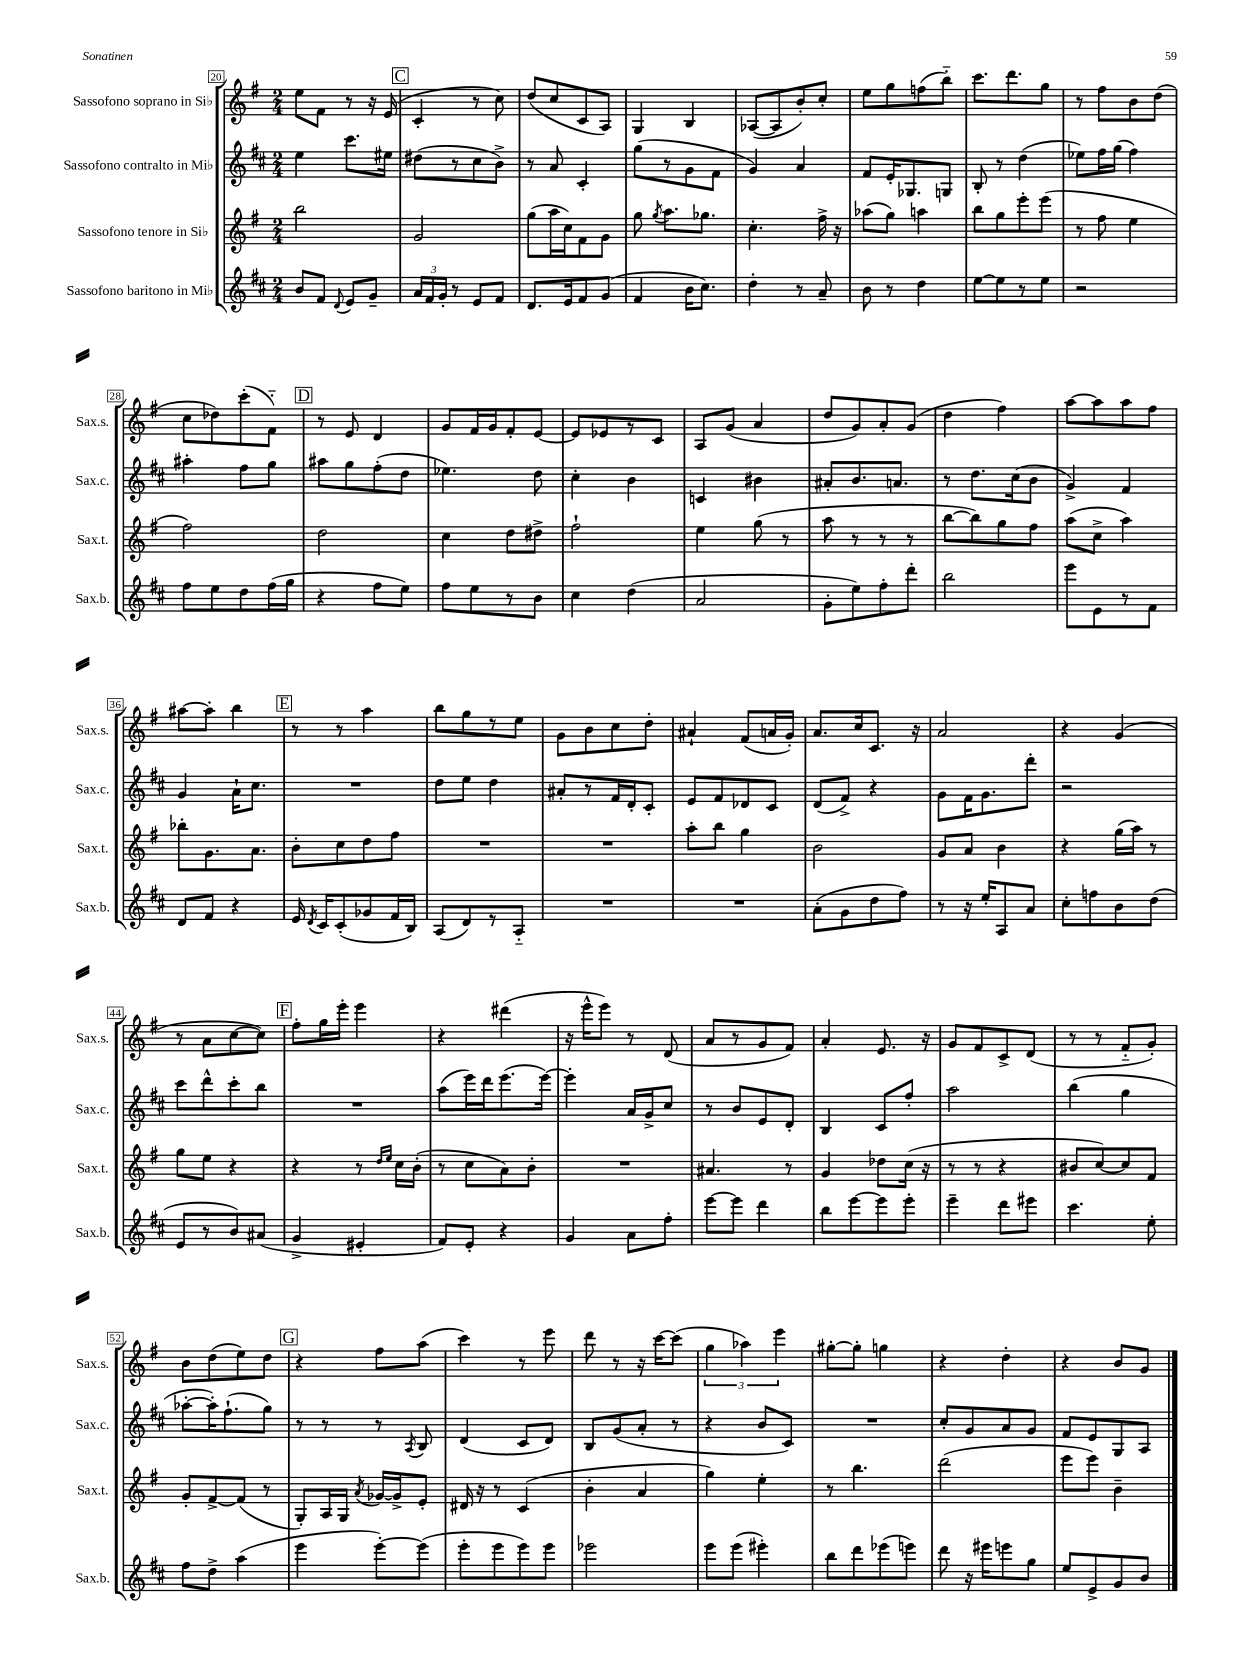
<<
\new StaffGroup <<
\new Staff = "s0" \with { instrumentName = "Sassofono soprano in Sib" shortInstrumentName = "Sax.s." } {
    \clef treble \key g \major \numericTimeSignature \time 2/4
    \autoBeamOff e''8[ fis'8] r8 r16 e'16( |
    \mark \markup { \box "C" } c'4-. r8 c''8) |
    d''8[( c''8 c'8 a8]) |
    g4 b4 |
    aes8[~( aes8 b'8-.) c''8]-. |
    e''8[ g''8 f''8( b''8]-_) |
    c'''8.[ d'''8. g''8] |
    r8 fis''8[ b'8 d''8]( |
    c''8[ des''8) c'''8-.( fis'8]-_) |
    \mark \markup { \box "D" } r8 e'8 d'4 |
    g'8[ fis'16 g'16 fis'8-. e'8]~ |
    e'8[ ees'8 r8 c'8] |
    a8[ g'8]( a'4 |
    d''8[ g'8) a'8-. g'8]( |
    d''4 fis''4) |
    a''8[~ a''8 a''8 fis''8] |
    ais''8[~ ais''8]-. b''4 |
    \mark \markup { \box "E" } r8 r8 a''4 |
    b''8[ g''8 r8 e''8] |
    g'8[ b'8 c''8 d''8]-. |
    ais'4-! fis'8[( a'16 g'16]-.) |
    a'8.[ c''16 c'8.] r16 |
    a'2 |
    r4 g'4( |
    r8 a'8[ c''8~ c''8]) |
    \mark \markup { \box "F" } fis''8[-. g''16 e'''16]-. e'''4 |
    r4 dis'''4( |
    r16 e'''16[-^ e'''8]) r8 d'8( |
    a'8[ r8 g'8 fis'8]) |
    a'4-. e'8. r16 |
    g'8[ fis'8 c'8-> d'8]( |
    r8 r8 fis'8[-_ g'8]-.) |
    b'8[ d''8( e''8) d''8] |
    \mark \markup { \box "G" } r4 fis''8[ a''8]( |
    c'''4) r8 e'''8 |
    d'''8 r8 r16 c'''16[~ c'''8]( |
    \tuplet 3/2 { g''4 aes''4) e'''4 } |
    gis''8[~-. gis''8]-. g''4 |
    r4 d''4-. |
    r4 b'8[ g'8] \bar "|." |
}
\new Staff = "s1" \with { instrumentName = "Sassofono contralto in Mib" shortInstrumentName = "Sax.c." } {
    \clef treble \key d \major \numericTimeSignature \time 2/4
    \autoBeamOff e''4 cis'''8.[ eis''16] |
    \mark \markup { \box "C" } dis''8[( r8 cis''8 b'8]->) |
    r8 a'8 cis'4-. |
    g''8[( r8 g'8 fis'8] |
    g'4) a'4 |
    fis'8[ e'16-. ges8. g8] |
    b8-. r8 d''4( |
    ees''8[) fis''16 g''16]( fis''4) |
    ais''4-. fis''8[ g''8] |
    \mark \markup { \box "D" } ais''8[ g''8 fis''8-.( d''8] |
    ees''4.) d''8 |
    cis''4-. b'4 |
    c'4 bis'4 |
    ais'8[-. b'8. a'8.] |
    r8 d''8.[ cis''16( b'8] |
    g'4->) fis'4 |
    g'4 a'16[-! cis''8.] |
    \mark \markup { \box "E" } R2 |
    d''8[ e''8] d''4 |
    ais'8[-. r8 fis'16 d'16-. cis'8]-. |
    e'8[ fis'8 des'8 cis'8] |
    d'8[( fis'8]->) r4 |
    g'8[ fis'16 g'8. d'''8]-. |
    r2 |
    cis'''8[ d'''8-^ cis'''8-. b''8] |
    \mark \markup { \box "F" } R2 |
    a''8[( e'''16) d'''16 e'''8.( e'''16]~) |
    e'''4-. a'16[ g'16-> cis''8] |
    r8 b'8[ e'8 d'8]-. |
    b4 cis'8[ fis''8]-. |
    a''2 |
    b''4( g''4 |
    aes''8[~-. aes''16-.) fis''8.-!( g''8]) |
    \mark \markup { \box "G" } r8 r8 r8 \acciaccatura { a8 } b8 |
    d'4( cis'8[ d'8]) |
    b8[ g'8( a'8]-. r8 |
    r4 b'8[ cis'8]) |
    R2 |
    cis''8[-. g'8 a'8 g'8] |
    fis'8[ e'8 g8 a8] \bar "|." |
}
\new Staff = "s2" \with { instrumentName = "Sassofono tenore in Sib" shortInstrumentName = "Sax.t." } {
    \clef treble \key g \major \numericTimeSignature \time 2/4
    \autoBeamOff b''2 |
    \mark \markup { \box "C" } g'2 |
    g''8[( a''16 c''16) fis'8 g'8] |
    g''8 \acciaccatura { g''8 } a''8.[ ges''8.] |
    c''4.-. fis''16-> r16 |
    aes''8[( g''8]) a''4 |
    b''8[ g''8 e'''8-. e'''8]( |
    r8 fis''8 e''4 |
    fis''2) |
    \mark \markup { \box "D" } d''2 |
    c''4 d''8[ dis''8]-> |
    fis''2-! |
    e''4 g''8( r8 |
    a''8 r8 r8 r8 |
    b''8[~ b''8) g''8 fis''8] |
    a''8[( c''8]-> a''4) |
    bes''8[-. g'8. a'8.] |
    \mark \markup { \box "E" } b'8[-. c''8 d''8 fis''8] |
    R2 |
    R2 |
    a''8[-. b''8] g''4 |
    b'2 |
    g'8[ a'8] b'4 |
    r4 g''16[( a''16]) r8 |
    g''8[ e''8] r4 |
    \mark \markup { \box "F" } r4 r8 \grace { d''16[ e''16] } c''16[ b'16]-.( |
    r8 c''8[ a'8) b'8]-. |
    R2 |
    ais'4. r8 |
    g'4 des''8[ c''16]( r16 |
    r8 r8 r4 |
    bis'8[ c''8~) c''8 fis'8] |
    g'8[-. fis'8~-> fis'8]( r8 |
    \mark \markup { \box "G" } g8[-.) a16 g16] \acciaccatura { a'8 } ges'16[~ ges'16-> e'8]-. |
    dis'16 r16 r8 c'4( |
    b'4-. a'4 |
    g''4) e''4-. |
    r8 b''4. |
    d'''2( |
    e'''8[ e'''8]) b'4-- \bar "|." |
}
\new Staff = "s3" \with { instrumentName = "Sassofono baritono in Mib" shortInstrumentName = "Sax.b." } {
    \clef treble \key d \major \numericTimeSignature \time 2/4
    \autoBeamOff b'8[ fis'8] \appoggiatura { d'8 } e'8[ g'8]-- |
    \mark \markup { \box "C" } \tuplet 3/2 { a'16[ fis'16 g'16]-. } r8 e'8[ fis'8] |
    d'8.[ e'16 fis'8 g'8]( |
    fis'4 b'16[ cis''8.]) |
    d''4-. r8 a'8-- |
    b'8 r8 d''4 |
    e''8[~ e''8 r8 e''8] |
    r2 |
    fis''8[ e''8 d''8 fis''16( g''16] |
    \mark \markup { \box "D" } r4 fis''8[ e''8]) |
    fis''8[ e''8 r8 b'8] |
    cis''4 d''4( |
    a'2 |
    g'8[-. e''8) fis''8-. d'''8]-. |
    b''2 |
    e'''8[ e'8 r8 fis'8] |
    d'8[ fis'8] r4 |
    \mark \markup { \box "E" } e'16 \acciaccatura { d'8 } cis'16[ cis'8-.( ges'8 fis'16 b16]) |
    a8[( d'8) r8 a8]-_ |
    R2 |
    R2 |
    a'8[-.( g'8 d''8 fis''8]) |
    r8 r16 e''16[-. a8 a'8] |
    cis''8[-. f''8 b'8 d''8]( |
    e'8[ r8 b'8) ais'8]( |
    \mark \markup { \box "F" } g'4-> eis'4-. |
    fis'8[) e'8]-. r4 |
    g'4 a'8[ fis''8]-. |
    e'''8[~ e'''8] d'''4 |
    b''8[ e'''8~ e'''8 e'''8]-. |
    e'''4-- d'''8[ eis'''8] |
    cis'''4. e''8-. |
    fis''8[ d''8]-> a''4( |
    \mark \markup { \box "G" } e'''4 e'''8[~-.) e'''8]( |
    e'''8[-. e'''8 e'''8) e'''8] |
    ees'''2 |
    e'''8[ e'''8]( eis'''4-.) |
    b''8[ d'''8 ees'''8( e'''8]) |
    d'''8 r16 eis'''16[ e'''8 g''8] |
    e''8[ e'8-> g'8 b'8] \bar "|." |
}
>>
>>
\layout { \context { \Score currentBarNumber = #20 \override BarNumber.stencil = #(make-stencil-boxer 0.1 0.3 ly:text-interface::print) } }
